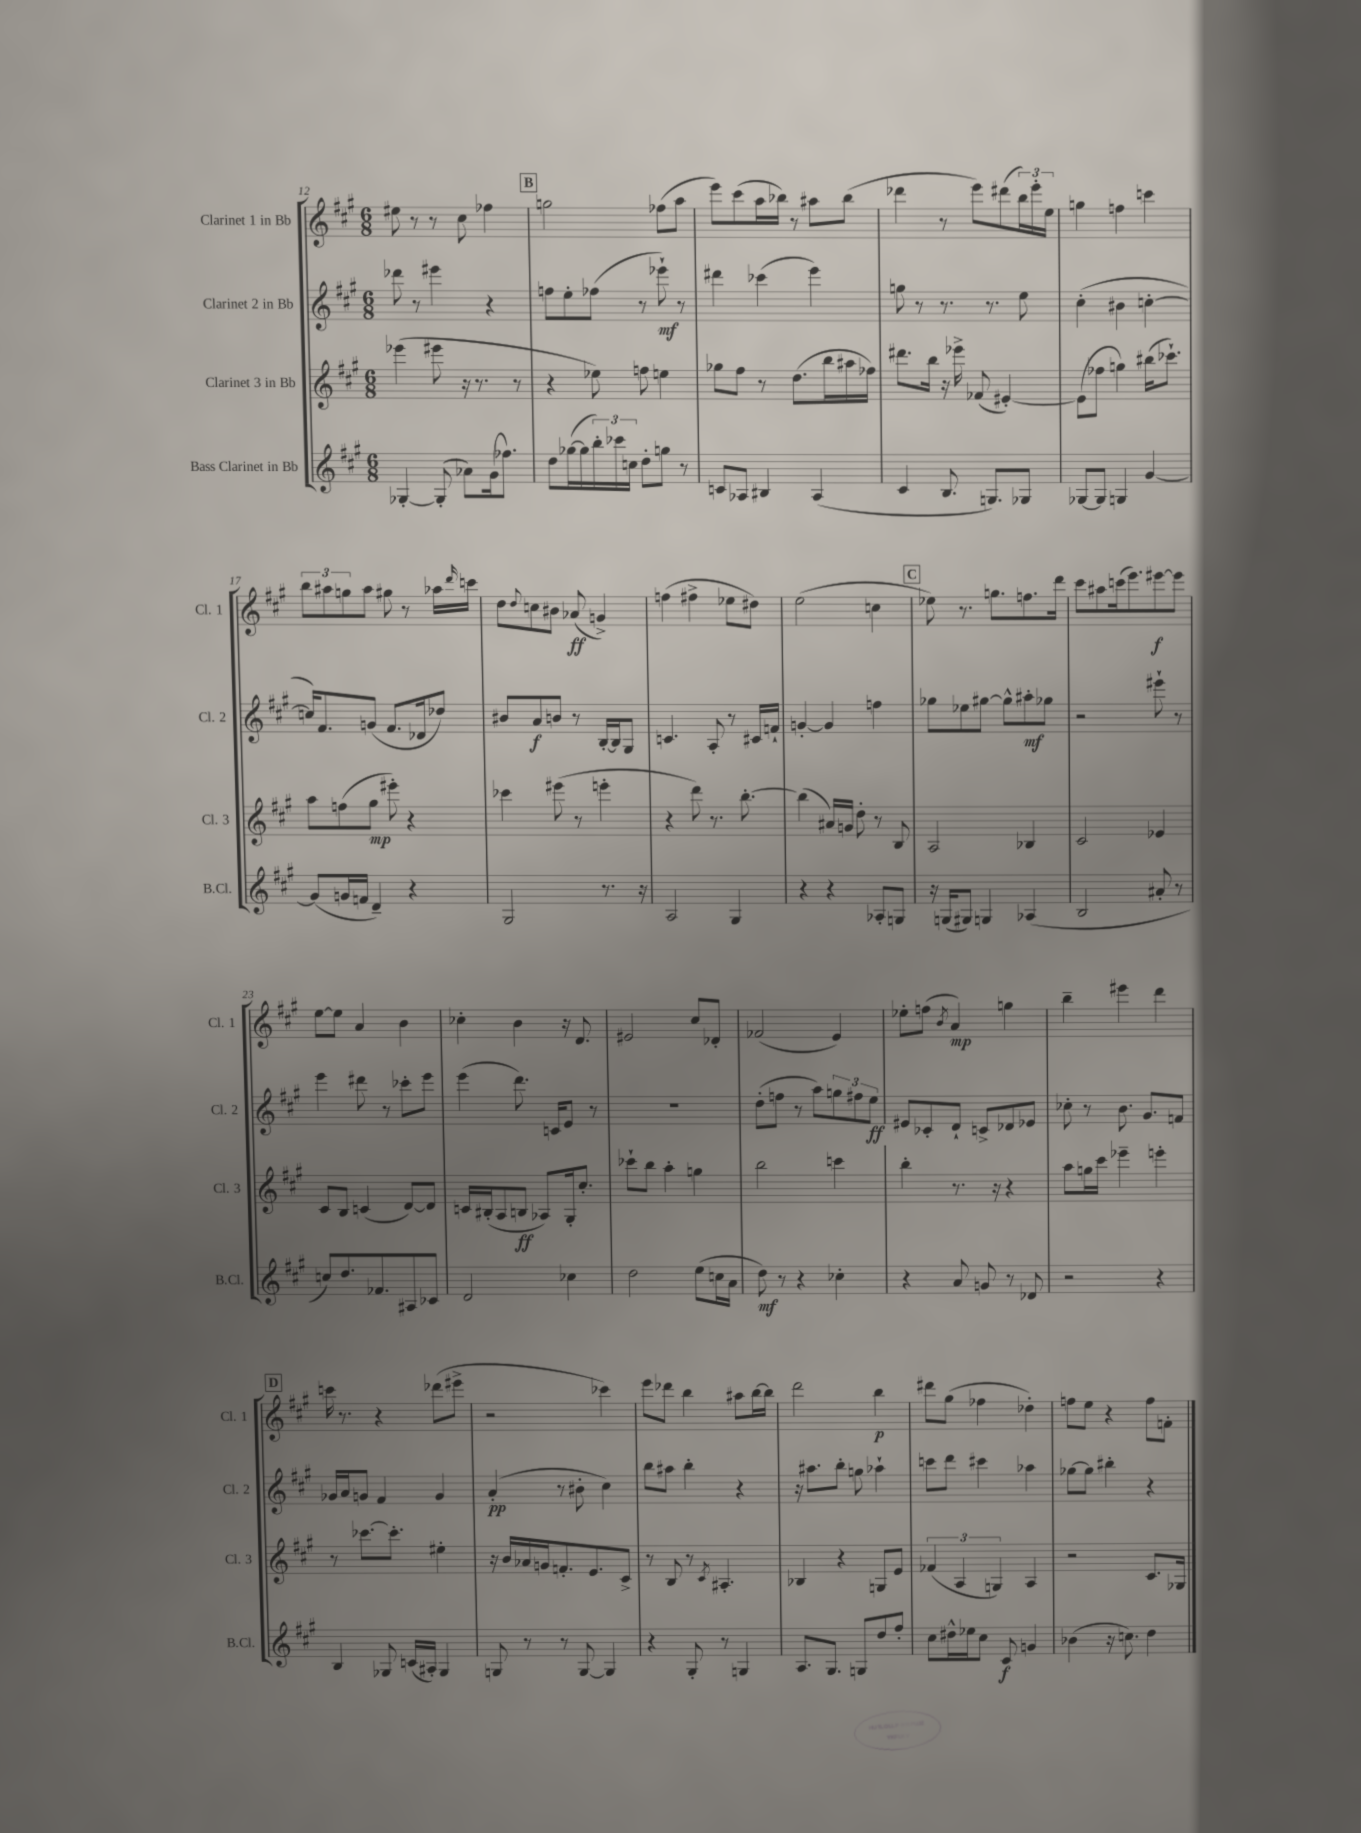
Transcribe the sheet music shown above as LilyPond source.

<<
\new StaffGroup <<
\new Staff = "s0" \with { instrumentName = "Clarinet 1 in Bb" shortInstrumentName = "Cl. 1" } {
    \clef treble \key a \major \numericTimeSignature \time 6/8
    eis''8 r8 r8 cis''8 fes''4 |
    \mark \markup { \box "B" } g''2 fes''8( a''8 |
    e'''8) cis'''8( a''16 bes''16) r8 ais''8 bes''8( |
    des'''4 r8 e'''8) dis'''8( \tuplet 3/2 { b''16) e'''16-. e''16 } |
    g''4 f''4 c'''4 |
    \tuplet 3/2 { b''8 ais''8 g''8 } ais''8 gis''8 r8 aes''16 \grace { d'''16 } c'''16 |
    d''8 \appoggiatura { d''8 } c''8 bis'8 aes'8\ff( g'4->) |
    f''4( fis''4-> ees''8 dis''8) |
    e''2( c''4 |
    \mark \markup { \box "C" } ees''8) r8. g''8. f''8. d'''16 |
    cis'''8 ais''8 c'''16( e'''8.) eis'''8~\f eis'''8 |
    e''8~ e''8 a'4 b'4 |
    ces''4-. b'4 r16 d'8. |
    eis'2 cis''8 des'8-. |
    fes'2( e'4) |
    ees''8-. f''8( \acciaccatura { b'8 } a'4\mp) g''4 |
    b''4-- eis'''4 d'''4 |
    \mark \markup { \box "D" } c'''16 r8. r4 des'''8( eis'''8-> |
    r2 ces'''4) |
    e'''8 des'''8 b''4 ais''8 b''16~ b''16 |
    d'''2 b''4\p |
    dis'''8 gis''8( fes''4 des''4-.) |
    f''8 e''8 r4 f''8 f'8-. \bar "|." |
}
\new Staff = "s1" \with { instrumentName = "Clarinet 2 in Bb" shortInstrumentName = "Cl. 2" } {
    \clef treble \key a \major \numericTimeSignature \time 6/8
    des'''8 r8 eis'''4 r4 |
    \mark \markup { \box "B" } f''8 e''8-. fes''8( r8 ees'''8-!\mf) r8 |
    dis'''4 ces'''4( e'''4) |
    g''8 r8 r8. r8. e''8 |
    cis''4-.( bis'4 c''4~-. |
    c''16) fis'8. g'8( fis'8. des'16 des''8) |
    bis'8 a'8\f b'8 r8 b16~-. b16 gis8 |
    c'4. a8-. r8 cis'16 f'16-! |
    g'4~-. g'4 f''4 |
    \mark \markup { \box "C" } ges''8 ees''8 gis''8~ gis''8-^ ais''8-.\mf ges''8 |
    r2 eis'''8-! r8 |
    e'''4 dis'''8 r8 ces'''8-. e'''8 |
    e'''4( d'''8.) c'16 e'8 r8 |
    R2. |
    d''8-.( f''8 r8 a''8) \tuplet 3/2 { g''8 fis''8 e''8\ff } |
    eis'8 ces'8-. d'8-! c'8-> des'8 ees'8 |
    ces''8-. r8 b'8. gis'8. f'8 |
    \mark \markup { \box "D" } ges'16 a'16 g'8 fis'4 g'4 |
    a'4-.\pp( r8 bis'8-. cis''4) |
    b''8 ais''8 b''4-. r4 |
    r16 ais''8. b''8-. g''8 aes''4-! |
    c'''8 d'''8 cis'''4 aes''4 |
    ges''8~ ges''8 bis''4-. r4 \bar "|." |
}
\new Staff = "s2" \with { instrumentName = "Clarinet 3 in Bb" shortInstrumentName = "Cl. 3" } {
    \clef treble \key a \major \numericTimeSignature \time 6/8
    ees'''4( eis'''8 r16 r8. r8 |
    \mark \markup { \box "B" } r4 ees''8) f''8 e''4 |
    ges''8 fis''8 r8 d''8.( b''16 ais''16 fes''16) |
    dis'''8. b''16 r16 ees'''16-> fes'8( eis'4~-.) |
    eis'8( fes''8 g''4) bis''16( ces'''8.-!) |
    a''8 f''8( gis''8\mp eis'''8-.) r4 |
    ces'''4 eis'''8( r8 e'''4-. |
    r4 d'''8) r8. b''8.~-. |
    b''4( ais'16) g'16 d''8-. r8 b8 |
    \mark \markup { \box "C" } a2 bes4 |
    cis'2 ees'4 |
    cis'8 b8 c'4( d'8~) d'8 |
    c'16 bis16-.( a8 b8\ff aes8) gis16-. cis''8.-. |
    ces'''8-! b''8 a''4-. g''4 |
    b''2 c'''4 |
    b''4-. r8. r16 r4 |
    a''8 g''16 cis'''16 ees'''4-- e'''4-. |
    \mark \markup { \box "D" } r8 ces'''8.~ ces'''8.-. eis''4-. |
    r16 b'16 aes'16 g'16 f'8.-. e'8. cis'8-> |
    r8 b8 r8 \acciaccatura { cis'8 } ais4.-. |
    bes4 r4 g8 e'8 |
    \tuplet 3/2 { fes'4( a4 g4) } a4 |
    r2 cis'8. ges16 \bar "|." |
}
\new Staff = "s3" \with { instrumentName = "Bass Clarinet in Bb" shortInstrumentName = "B.Cl." } {
    \clef treble \key a \major \numericTimeSignature \time 6/8
    ges4~-. ges8-.( aes'8) gis'16( fes''8.) |
    \mark \markup { \box "B" } d''8 ges''16~( ges''16 \tuplet 3/2 { b''16-.) ces'''16 c''16 } d''8-. g''8 r8 |
    c'8 aes8 bis4 aes4( |
    cis'4 b8. g8.) ges8 |
    ges8~ ges8 g4 gis'4~ |
    gis'8( g'16 f'16 d'4--) r4 |
    gis2 r8. r16 |
    a2 gis4 |
    r4 r4 aes8-. g8 |
    \mark \markup { \box "C" } r16 g16( gis8) g4 aes4( |
    b2 ais'8-. r8 |
    c''8) d''8. fes'8. ais8 ces'8 |
    d'2 ces''4 |
    d''2 e''8( c''16 a'16 |
    d''8\mf) r8 r4 ces''4-. |
    r4 a'8 g'8 r8 des'8 |
    r2 r4 |
    \mark \markup { \box "D" } b4 ges8 c'16( ais16-.) ges4 |
    g8 r8 r8 g8~ g4 |
    r4 gis8-. r8 g4 |
    a8. gis8. g8 d''8 fis''8-. |
    cis''8 dis''16-^ ees''16 cis''8 cis'8\f g'4 |
    bes'4( r16 c''8.) d''4 \bar "|." |
}
>>
>>
\layout { \context { \Score currentBarNumber = #12 } }
